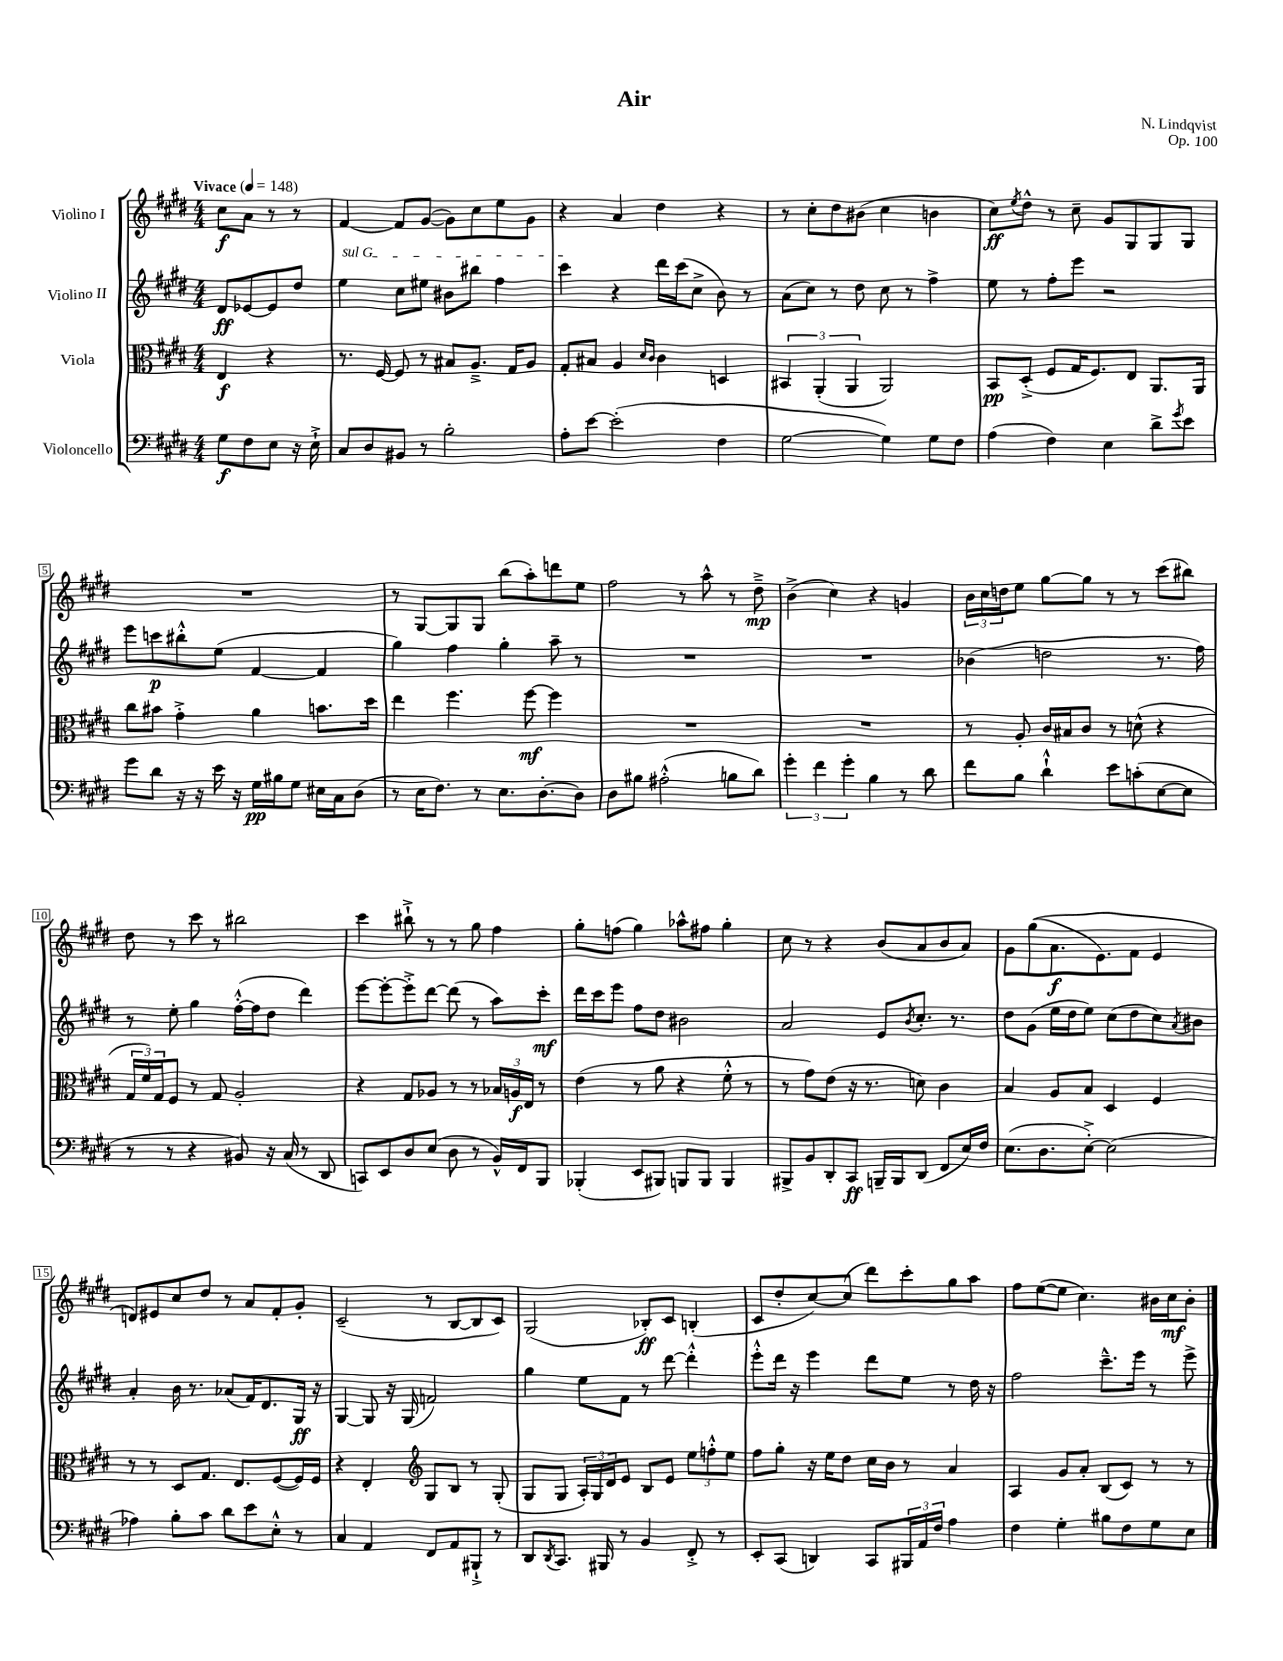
\header { title = "Air" composer = "N. Lindqvist" opus = "Op. 100" }
<<
\new StaffGroup <<
\new Staff = "s0" \with { instrumentName = "Violino I" } {
    \clef treble \key e \major \numericTimeSignature \time 4/4 \partial 2 \tempo "Vivace" 4 = 148
    cis''8\f a'8 r8 r8 |
    fis'4~ fis'8 gis'8~( gis'8) cis''8 e''8 gis'8 |
    r4 a'4 dis''4 r4 |
    r8 cis''8-. dis''8 bis'8( cis''4 b'4 |
    cis''8\ff) \acciaccatura { e''8 } dis''8-^ r8 cis''8-- gis'8 gis8 gis8 gis8 |
    R1 |
    r8 gis8~ gis8 gis8 b''8( a''8-.) d'''8 e''8 |
    fis''2 r8 a''8-^ r8 dis''8--->\mp |
    b'4->( cis''4) r4 g'4 |
    \tuplet 3/2 { b'16 cis''16 d''16 } e''8 gis''8~ gis''8 r8 r8 cis'''8( bis''8) |
    dis''8 r8 cis'''8 r8 bis''2 |
    cis'''4 bis''8-!-> r8 r8 gis''8 fis''4 |
    gis''8-. f''8( gis''4) aes''8-^ fis''8 gis''4-. |
    cis''8 r8 r4 b'8( a'8 b'8 a'8) |
    gis'8 gis''8(\( a'8.\f e'8.) fis'8 e'4 |
    d'8\) eis'8 cis''8 dis''8 r8 a'8 fis'8-. gis'8-. |
    cis'2--( r8 b8~ b8 cis'8) |
    gis2( bes8-.\ff) cis'8 b4-.( |
    cis'8 dis''8-. cis''8~) cis''8( dis'''8) cis'''8-. gis''8 a''8 |
    fis''8 e''8~( e''8 cis''4.) bis'16 cis''16\mf bis'8-. \bar "|." |
}
\new Staff = "s1" \with { instrumentName = "Violino II" } {
    \clef treble \key e \major \numericTimeSignature \time 4/4 \partial 2
    dis'8\ff ees'8~ ees'8 dis''8 |
    \once \override TextSpanner.bound-details.left.text = \markup { \italic "sul G" } e''4\startTextSpan cis''8 eis''8 bis'8 bis''8 fis''4 |
    cis'''4\stopTextSpan r4 dis'''16 cis'''16( cis''8-> b'8) r8 |
    a'8( cis''8) r8 dis''8 cis''8 r8 fis''4-> |
    e''8 r8 fis''8-. e'''8 r2 |
    e'''8 c'''8\p bis''8-.-^ e''8( fis'4~ fis'4 |
    gis''4) fis''4 gis''4-. a''8-- r8 |
    R1 |
    R1 |
    bes'4( d''2 r8. fis''16) |
    r8 e''8-. gis''4 fis''16~-.-^( fis''16 dis''8 dis'''4) |
    e'''8~ e'''8~-. e'''8-.-> dis'''8~ dis'''8( r8 a''8) cis'''8-.\mf |
    dis'''16 cis'''16 e'''8 fis''8 dis''8 bis'2 |
    a'2 e'8 \acciaccatura { b'8 } cis''8.-. r8. |
    dis''8 gis'8( e''16 dis''16 e''8) cis''8( dis''8 cis''8) \acciaccatura { a'8 } bis'8 |
    a'4-. b'16 r8. aes'8( fis'16) dis'8. gis16\ff r16 |
    gis4~ gis8 r16 gis16( f'2) |
    gis''4 e''8 fis'8 r8 dis'''8~ dis'''4-.-^ |
    e'''8-.-^ dis'''16 r16 e'''4 dis'''8 e''8 r8 dis''16 r16 |
    fis''2 cis'''8.---^ e'''16 r8 e'''8-> \bar "|." |
}
\new Staff = "s2" \with { instrumentName = "Viola" } {
    \clef alto \key e \major \numericTimeSignature \time 4/4 \partial 2
    e4\f r4 |
    r8. fis16~ fis8 r8 bis8 a8.---> gis16 a8 |
    gis8-. bis8 a4 \grace { dis'16 cis'16 } cis'4 d4 |
    \tuplet 3/2 { bis,4 a,4-.( a,4 } a,2) |
    b,8\pp dis8-.->( fis8 gis16 fis8.) e8 a,8. a,16 |
    cis''8 bis'8 gis'4-.-> a'4 b'8. dis''16 |
    e''4 fis''4. fis''8~\mf fis''4 |
    R1 |
    R1 |
    r8 a8-. cis'16 bis16 cis'8 r8 d'8-^( r4 |
    \tuplet 3/2 { gis16 fis'16) gis16 } fis8 r8 gis8 a2-. |
    r4 gis8 aes8 r8 r8 \tuplet 3/2 { bes16 a16\f e16 } r8 |
    e'4( r8 a'8 r4 fis'8-.-^ r8 |
    r8 gis'8) e'8( r16 r8. d'8) cis'4 |
    b4 a8 b8 dis4 fis4 |
    r8 r8 dis8 gis8. e8. fis8~( fis16) fis16 |
    r4 e4-. \clef treble gis8 b8 r8 gis8-.( |
    gis8 gis8 \tuplet 3/2 { a16-.) gis16 dis'16 } e'8 b8 e'8 \tuplet 3/2 { e''8 f''8-.-^ e''8 } |
    fis''8 gis''8-. r16 e''16 dis''8 cis''16 b'16 r8 a'4 |
    a4 gis'8 a'8-. b8( cis'8) r8 r8 \bar "|." |
}
\new Staff = "s3" \with { instrumentName = "Violoncello" } {
    \clef bass \key e \major \numericTimeSignature \time 4/4 \partial 2
    gis8\f fis8 e8 r16 e16-!-> |
    cis8 dis8 bis,8 r8 b2-. |
    a8-. e'8~ e'2-.( fis4 |
    gis2~ gis4) gis8 fis8 |
    a4( fis4) e4 dis'8-> \acciaccatura { gis'8 } e'8 |
    gis'8 dis'8 r16 r16 e'16 r16 gis16\pp bis16 gis8 eis16 cis16 dis8( |
    r8 e16 fis8.) r8 e8. dis8.~-. dis8 |
    dis8 bis8 ais2-.-^( b8 dis'8) |
    \tuplet 3/2 { gis'4-. fis'4 gis'4-. } b4 r8 dis'8 |
    fis'8 b8 dis'4-!-^ e'8 c'8-.( e8~ e8 |
    r8 r8 r4 bis,8) r16 cis16( r8 dis,8 |
    c,8) e,8 dis8 e8( dis8 r8 b,16-^) fis,16 b,,8 |
    bes,,4-.( e,8 bis,,8) b,,8 b,,8 b,,4 |
    bis,,8-> b,8 dis,8-. cis,8\ff b,,16-- b,,16 dis,8( fis,8 e16) fis16 |
    e8.( dis8. e8~-.->) e2( |
    aes4) b8-. cis'8 dis'8 e'8 e8-.-^ r8 |
    cis4 a,4 fis,8 a,8 bis,,8-!-> r8 |
    dis,8 \acciaccatura { dis,8 } cis,8. bis,,16 r8 b,4 fis,8-.-> r8 |
    e,8-. cis,8( d,4) cis,8 \tuplet 3/2 { bis,,16 a,16 fis16 } a4 |
    fis4 gis4-. bis8 fis8 gis8 e8 \bar "|." |
}
>>
>>
\layout { \context { \Score \override BarNumber.stencil = #(make-stencil-boxer 0.1 0.3 ly:text-interface::print) } }
